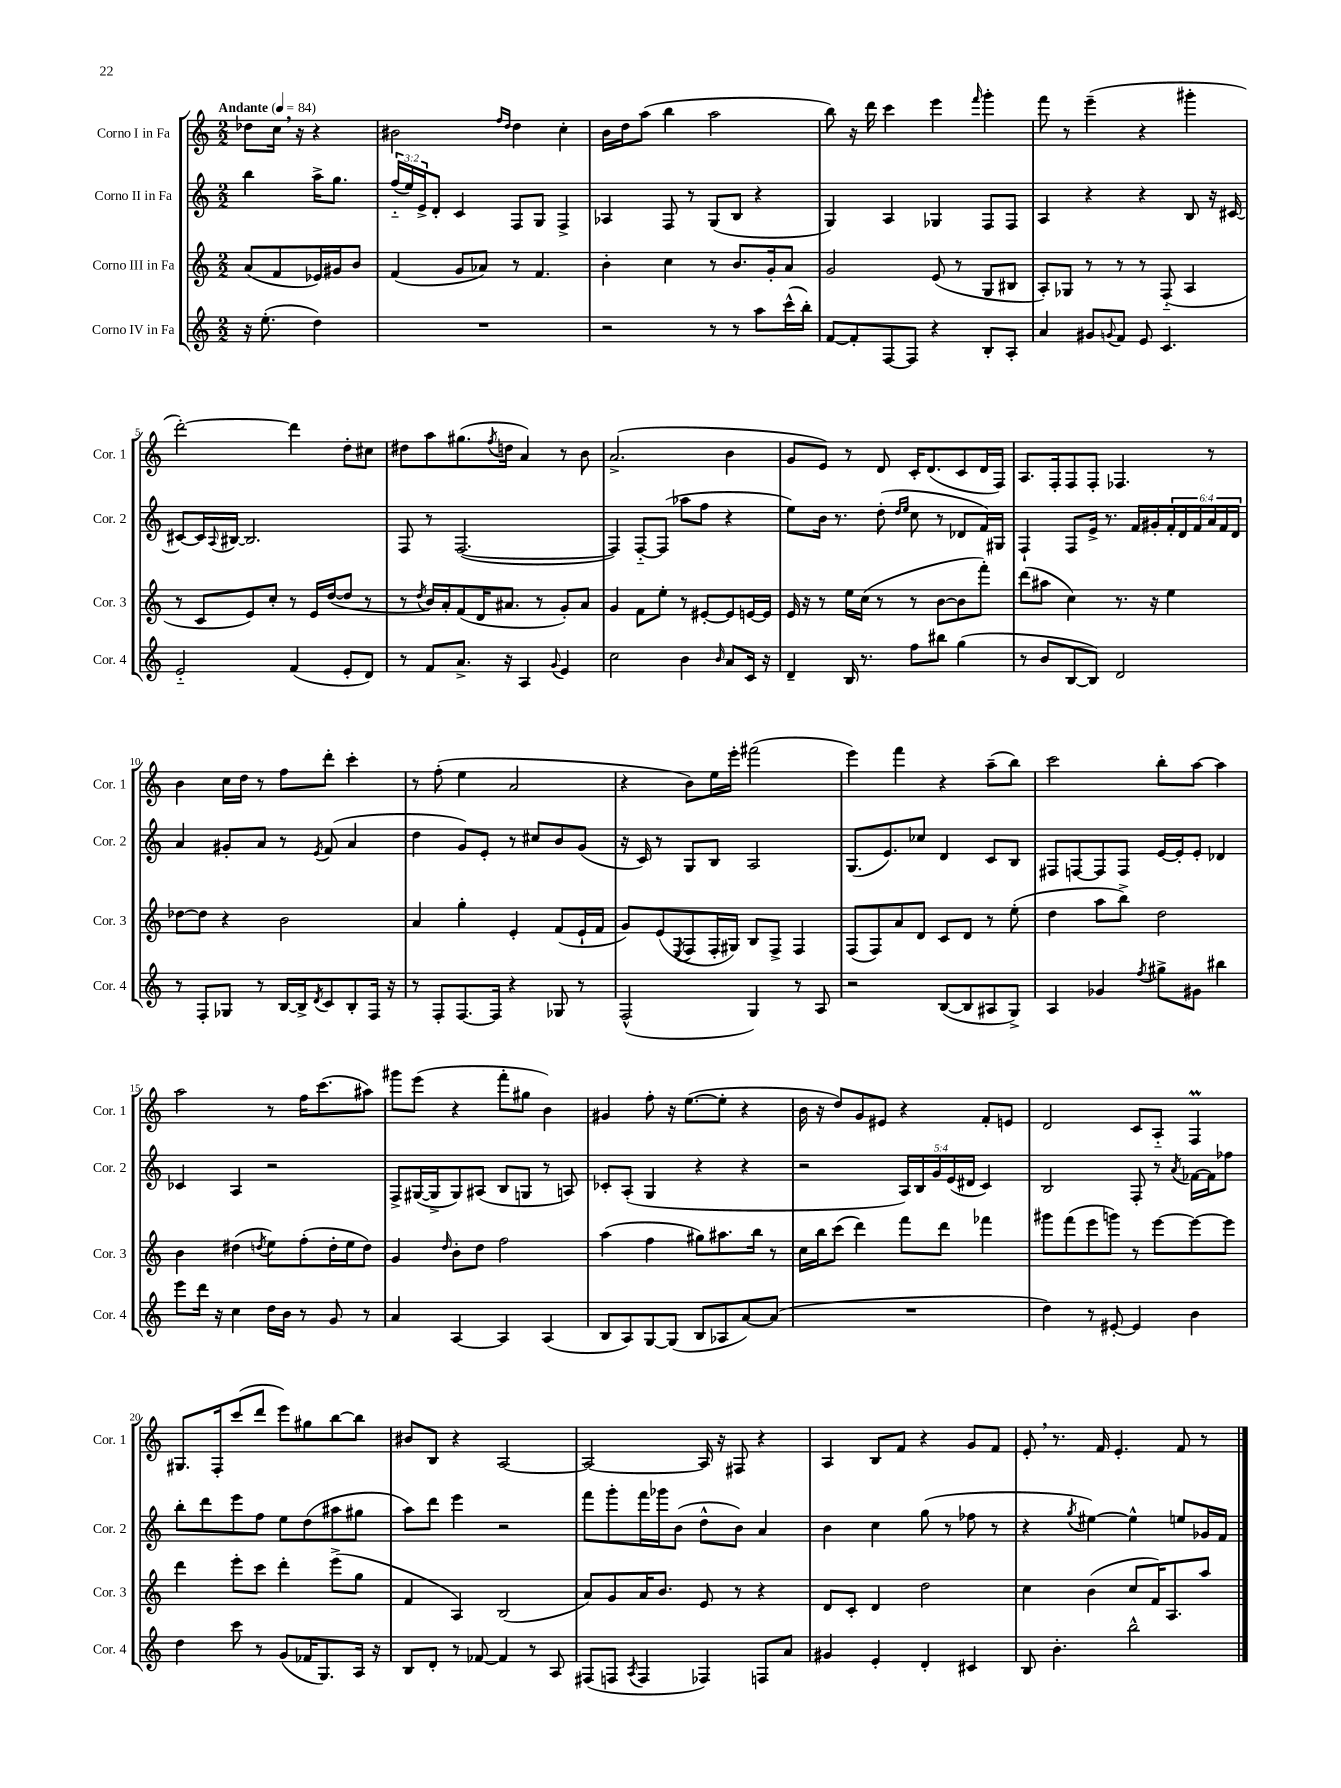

**kern	**kern	**kern	**kern
*part4	*part3	*part2	*part1
*staff4	*staff3	*staff2	*staff1
*I"Corno IV in Fa	*I"Corno III in Fa	*I"Corno II in Fa	*I"Corno I in Fa
*I'Cor. 4	*I'Cor. 3	*I'Cor. 2	*I'Cor. 1
*clefG2	*clefG2	*clefG2	*clefG2
*k[]	*k[]	*k[]	*k[]
*M2/2	*M2/2	*M2/2	*M2/2
*MM84	*MM84	*MM84	*MM84
=	=	=	=
!	!	!	!LO:TX:a:B:t=Andante
16r	(8a/L	4bb\	8dd-X\L
(8.ee'\	.	.	.
.	8f/	.	16cc,\Jk
.	.	.	16r
4dd\)	16e-X/L)	16aa^\KL	4r
.	16g#X/J	8.gg\J	.
.	8b/J	.	.
=1	=1	=1	=1
1r	(4f/	(24ff/LL	2b#X\
.	.	24ee/)	.
.	.	24e^/J	.
.	.	8d'/J	.
.	8g/L	4c/	.
.	8a-X/J)	.	.
.	.	.	16qqff/LL
.	.	.	16qqdd/JJ
.	8r	8F/L	4dd\
.	4.f/	8G/J	.
.	.	4F^/	4cc'\
=2	=2	=2	=2
2r	4b'\	4A-X/	16b\LL
.	.	.	16dd\J
.	.	.	(8aa\J
.	4cc\	8F/	4bb\
.	.	8r	.
8r	8r	(8G/L	2aa\
8r	8.b/L	8B/J	.
8aa\L	.	4r	.
.	16g'/k	.	.
(16ccc^^\L	8a/J	.	.
16bb'\JJ)	.	.	.
=3	=3	=3	=3
[8f/L	2g/	4G/)	8bb\)
8f'/]	.	.	16r
.	.	.	16ddd\
[8F/	.	4A/	4ccc\
8F/J]	.	.	.
4r	(8e/	4G-X/	4eee\
.	8r	.	.
.	.	.	16qqfff/
8B'/L	8G/L	8F/L	4ggg'\
8A'/J	8B#X/J	8F/J	.
=4	=4	=4	=4
4a/	8A'/L)	4A/	8fff\
.	8G-X/J	.	8r
8g#X/L	8r	4r	(4eee~\
8qqgn/	.	.	.
8f/J	8r	.	.
8e/	8r	4r	4r
4.c/	(8F/	.	.
.	4A/	8B/	4ggg#X'\
.	.	16r	.
.	.	[16c#X/	.
!!LO:LB:g=z
=5	=5	=5	=5
2e/	8r	8c#X/L_	[2ddd'\)
.	8c/L	16c#/L]	.
.	.	8qqA/	.
.	.	[16B#X/JJ	.
.	8e/)	2.B#/]	.
.	8cc'/J	.	.
(4f/	8r	.	4ddd\]
.	16e/LL	.	.
.	([16dd/J	.	.
8e'/L	8dd/J]	.	8dd'\L
8d/J)	8r	.	8cc#X\J
=6	=6	=6	=6
8r	8r	8F/	8dd#X\L
.	8qdd/	.	.
8f/L	16b/LL)	8r	8aa\
.	16a'/J	.	.
8.a^/J	(8f/	([2.F/	(8.gg#X\
.	16d/K	.	.
.	.	.	8qff/
16r	8.a#X/J	.	16ddn\Jk
4A/	.	.	4a/)
.	8r	.	.
8qqg/	.	.	.
4e/	8g'/L)	.	8r
.	8a#/J	.	8b\
=7	=7	=7	=7
2cc\	4g/	4F/])	(2.a^/
.	8f\L	[8F/L	.
.	8ee'\J	(8F/J]	.
4b\	8r	8aa-X\L	.
.	[8e#X'/L	8ff\J	.
16qqb/	.	.	.
8a/L	8e#/]	4r	4b\
16c/Jk	[16en/L	.	.
16r	16e/JJ]	.	.
=8	=8	=8	=8
4d~/	16e/	8ee\L)	8g/L
.	16r	.	.
.	8r	16b\Jk	8e/J)
.	.	8.r	.
16B/	16ee\LL	.	8r
8.r	(16cc\JJ	.	.
.	8r	(8dd'\	8d/
.	.	16qqdd/LL	.
.	.	16qqee/JJ	.
8ff\L	8r	8cc\	16c'/KL
.	.	.	(8.d/
8bb#X\J	[8b\L	8r	.
(4gg\	8b\]	8d-X/L	8c/
.	8fff'\J)	16f/L)	16d/L
.	.	16G#X/JJ	16F/JJ)
=9	=9	=9	=9
8r	(8ddd\L	4F`/	8.A/L
8b/L	8aa#X\J	.	.
.	.	.	16F'/k
[8B/	4cc\)	8F/L	8F/
8B/J])	.	16e^/Jk	8F'/J
.	.	8.r	.
2d/	8.r	.	4.F-X/
.	.	16f/LL	.
.	16r	16g#X'/	.
.	4ee\	24f'/	.
.	.	24d/	.
.	.	24f/	.
.	.	24a/	8r
.	.	24f/	.
.	.	24d/JJ	.
!!LO:LB:g=z
=10	=10	=10	=10
8r	[8dd-X\L	4a/	4b\
8F'/L	8dd-\J]	.	.
8G-X/J	4r	8g#X'/L	16cc\LL
.	.	.	16dd\JJ
8r	.	8a/J	8r
[16B/LL	2b\	8r	8ff\L
16B^/J]	.	.	.
8qd/	.	8qe/	.
8c/	.	(8f/	8ddd'\J
8B'/	.	4a/	4ccc'\
16F/Jk	.	.	.
16r	.	.	.
=11	=11	=11	=11
8r	4a/	4dd\	8r
8F'/L	.	.	(8ff'\
[8.F/	4gg'\	8g/L)	4ee\
.	.	8e'/J	.
16F/Jk]	.	.	.
4r	4e'/	8r	2a/
.	.	8cc#X/L	.
8G-X/	(8f/L	8b/	.
8r	16e`/L	(8g/J	.
.	16f/JJ	.	.
=12	=12	=12	=12
(2F^^/	8g/L)	16r	4r
.	.	16c/)	.
.	(8e/	8r	.
.	8qE/	.	.
.	8F/	8G/L	8b\L)
.	16F'/L	8B/J	16ee\L
.	16G#X/JJ)	.	16eee'\JJ
4G/)	8B/L	2A/	(2fff#X\
.	8F^/J	.	.
8r	4F/	.	.
8A/	.	.	.
=13	=13	=13	=13
2r	(8F/L	(8.G/L	4eee\)
.	8F/)	.	.
.	.	8.e/)	.
.	8a/	.	4fff\
.	8d/J	8cc-X/J	.
([8B/L	8c/L	4d/	4r
8B/]	8d/J	.	.
8A#X/	8r	8c/L	(8aa~\L
8G^/J)	(8ee'\	8B/J	8bb\J)
=14	=14	=14	=14
4A/	4dd\	8F#X/L	2ccc\
.	.	[8Fn/	.
4g-X/	8aa\L	8F/]	.
.	8bb^\J)	8F/J	.
8qff/	.	.	.
8gg#X^\L	2dd\	[16e/LL	8bb'\L
.	.	16e'/J]	.
8g#X\J	.	8e'/J	[8aa\J
4bb#X\	.	4d-X/	4aa\]
!!LO:LB:g=z
=15	=15	=15	=15
8eee\L	4b\	4c-X/	2aa\
16ddd\Jk	.	.	.
16r	.	.	.
4cc\	(4dd#X\	4A/	.
.	8qddn/	.	.
16dd\LL	8ee\L)	2r	8r
16b\JJ	.	.	.
8r	(8ff'\	.	16ff\KL
.	.	.	(8.ccc\
8g/	16dd'\L	.	.
.	16ee\J	.	.
8r	8dd\J)	.	8aa#X\J)
=16	=16	=16	=16
4a/	4g/	8F^/L	8ggg#X\L
.	.	([16G#X/L	(8eee\J
.	.	16G#^/J]	.
.	16qqdd/	.	.
[4A/	8b'\L	8G#/)	4r
.	8dd\J	(8A#X/J	.
4A/]	2ff\	8B/L	8fff'\L
.	.	8Gn/J	8gg#X\J
(4A/	.	8r	4b\)
.	.	8An/)	.
=17	=17	=17	=17
8B/L	(4aa\	8c-X'/L	4g#X/
8A/)	.	(8A'/J	.
[8G/	4ff\	4G/	8ff'\
(8G/J]	.	.	16r
.	.	.	([8.ee\L
8B/L	8gg#X\L)	4r	.
8A-X/	8.aa#X\	.	8ee'\J]
[8a/)	.	4r	4r
.	16bb\Jk	.	.
(8a/J]	8r	.	.
=18	=18	=18	=18
1r	16cc\LL	2r	16b\
.	16bb\J	.	16r
.	(8ccc\J	.	8dd/L)
.	4ddd\)	.	8g/
.	.	.	8e#X/J
.	8fff\L	20A/LL)	4r
.	.	20B/	.
.	.	20g/	.
.	8ddd\J	.	.
.	.	(20e/	.
.	.	20d#X/JJ	.
.	4fff-X\	4c/)	8f'/L
.	.	.	8en/J
=19	=19	=19	=19
4dd\)	8ggg#X\L	2B/	2d/
.	(8fff\	.	.
8r	8eee\	.	.
[8e#X'/	8gggn\J)	.	.
4e#/]	8r	8F'/	8c/L
.	[8eee\L	8r	8A/J
.	.	8qa/	.
4b\	8eee\_	[16f-X\LL	4FM/
.	.	16f-\J]	.
.	8eee\J]	8ff-X\J	.
!!LO:LB:g=z
=20	=20	=20	=20
4dd\	4ddd\	8bb'\L	8.G#X/L
.	.	8ddd\	.
.	.	.	16F'/k
8ccc\	8eee'\L	8eee\	(8ccc/
8r	8ccc\J	8ff\J	8ddd/J
(8g/L	4ddd'\	8ee\L	8eee\L)
16f-X/K	.	(8dd\	8gg#X\
8.G/)	.	.	.
.	(8eee^\L	8aa#X\	[8bb\
16A/Jk	8gg\J	8gg#X\J	8bb\J]
16r	.	.	.
=21	=21	=21	=21
8B/L	4f/	8aa\L)	8b#X/L
8d'/J	.	8ddd\J	8B/J
8r	4A/)	4eee\	4r
[8f-X/	.	.	.
4f-/]	(2B/	2r	[2A/
8r	.	.	.
8A/	.	.	.
=22	=22	=22	=22
(8F#X/L	8a/L)	8fff\L	2A/_
8Fn/J	8g/	8ggg'\	.
8qA/	.	.	.
4F/	16a/K	16fff\L	.
.	8.b/J	16ggg-X\J	.
.	.	(8b\J	.
4F-X/)	8e/	8dd^^\L	16A/]
.	.	.	16r
.	8r	8b\J)	8F#X/
8Fn/L	4r	4a/	4r
8a/J	.	.	.
=23	=23	=23	=23
4g#X/	8d/L	4b\	4A/
.	8c'/J	.	.
4e'/	4d/	4cc\	8B/L
.	.	.	8f/J
4d'/	2dd\	(8gg\	4r
.	.	8r	.
4c#X/	.	8ff-X\	8g/L
.	.	8r	8f/J
=24	=24	=24	=24
8B/	4cc\	4r	8e',/
4.b'\	.	.	8.r
.	.	8qgg/	.
.	(4b\	[4ee#X\)	.
.	.	.	16f/
.	.	.	4.e'/
2bb^^\	8cc/L	4ee#^^\]	.
.	16f/K)	.	.
.	8.A/	.	.
.	.	8een/L	8f/
.	8aa/J	16g-X/L	8r
.	.	16f/JJ	.
==	==	==	==
*-	*-	*-	*-
